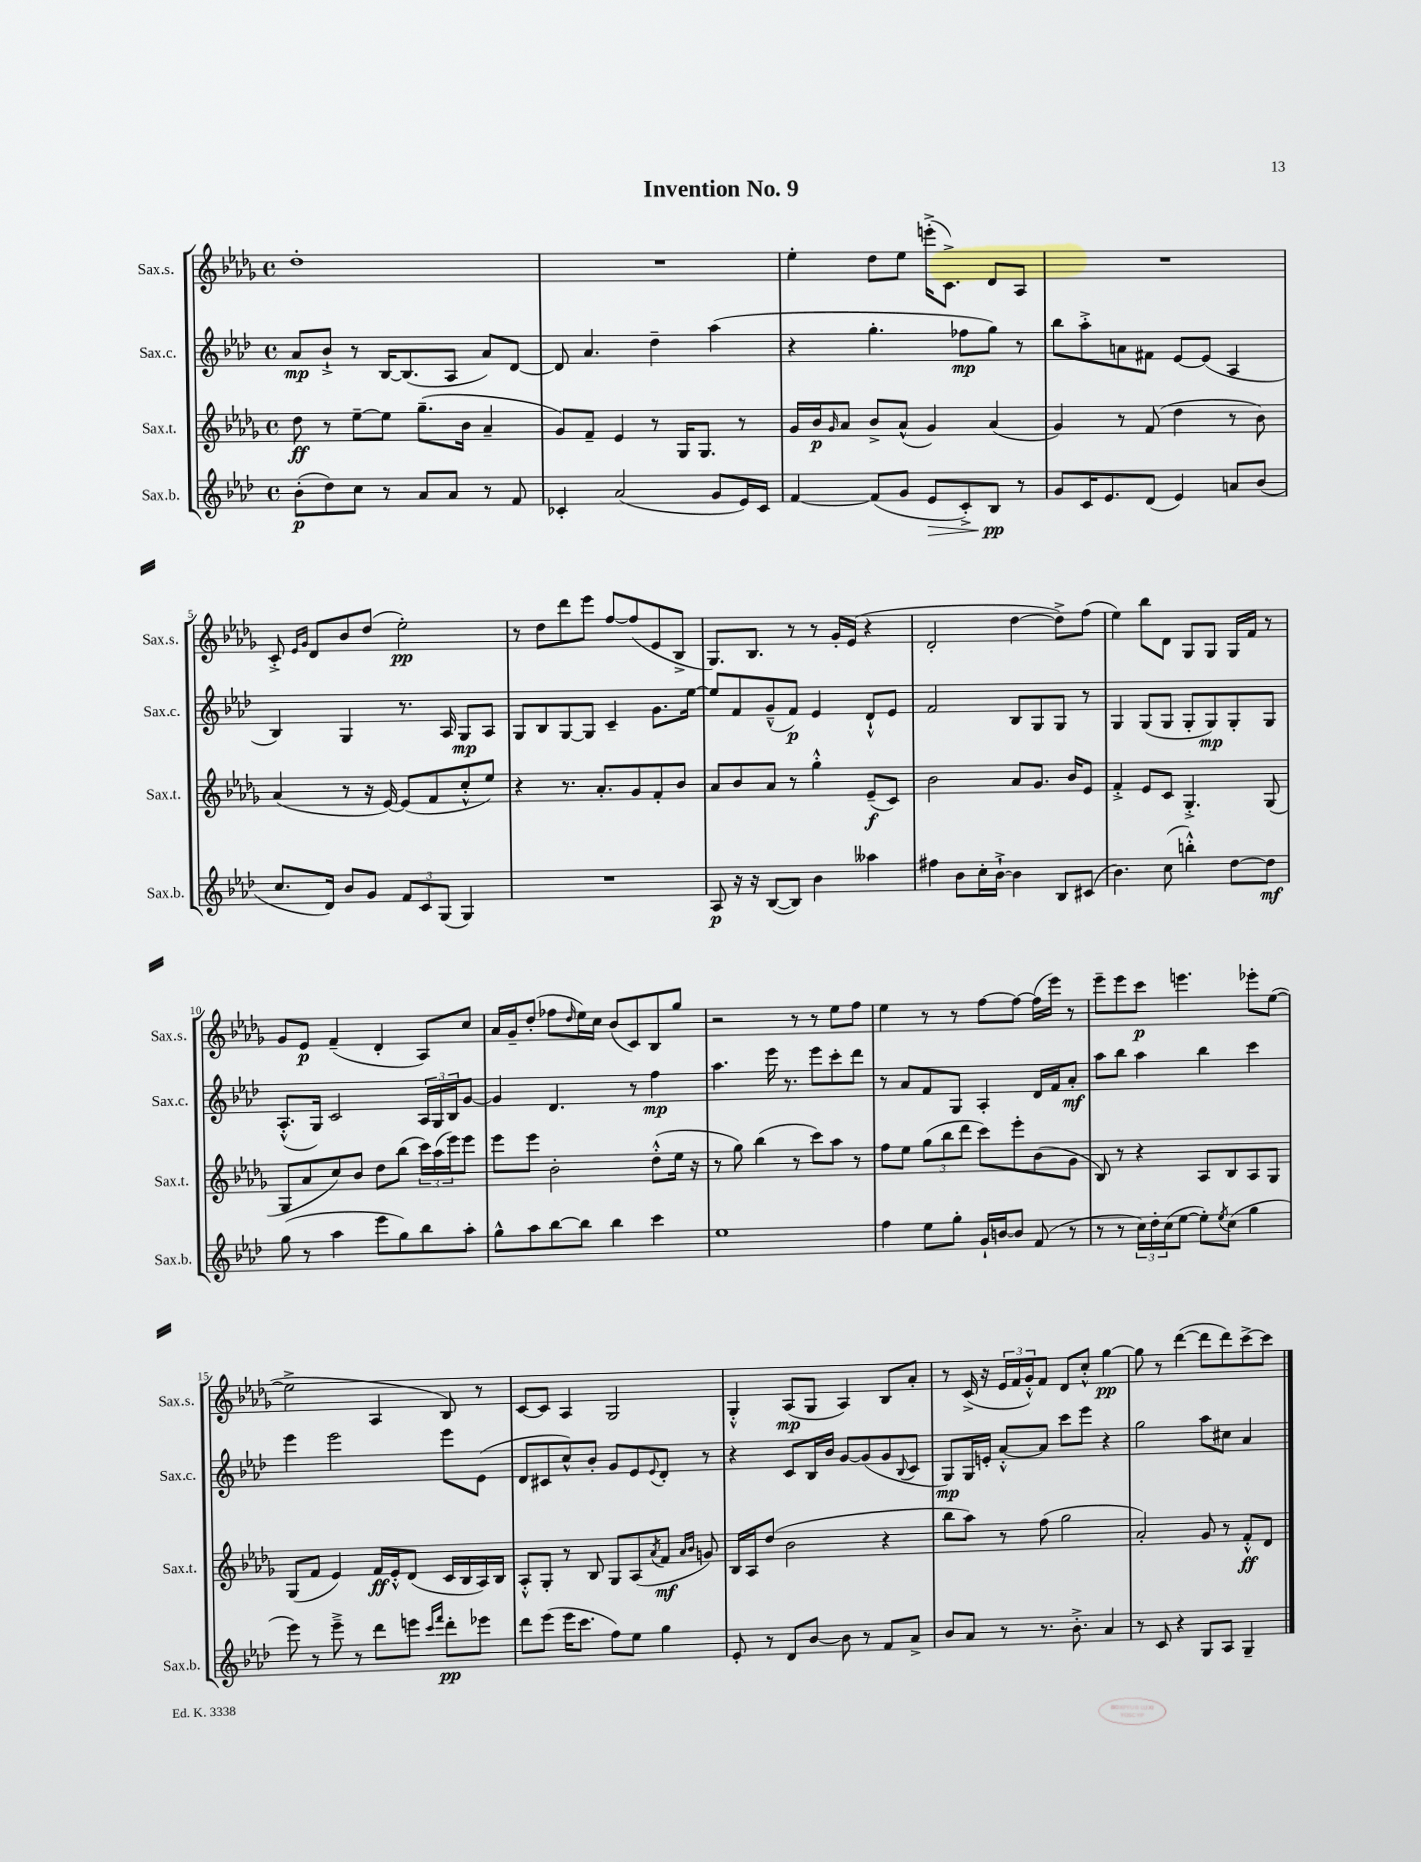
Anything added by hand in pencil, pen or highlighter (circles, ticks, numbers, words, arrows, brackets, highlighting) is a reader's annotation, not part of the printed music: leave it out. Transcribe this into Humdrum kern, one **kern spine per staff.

**kern	**kern	**kern	**kern
*staff4	*staff3	*staff2	*staff1
*clefG2	*clefG2	*clefG2	*clefG2
*k[b-e-a-d-]	*k[b-e-a-d-g-]	*k[b-e-a-d-]	*k[b-e-a-d-g-]
*M4/4	*M4/4	*M4/4	*M4/4
*met(c)	*met(c)	*met(c)	*met(c)
(8b-'\L	8dd-\	8a-/L	1dd-'
8dd-\)	8r	8b-`^/J	.
8cc\J	[8ee-~\L	8r	.
8r	8ee-\]J	[16B-/LK	.
.	.	(8.B-/]	.
8a-/L	(8.gg-~\L	.	.
8a-/J	.	8A-/J	.
.	16b-\Jk	.	.
8r	4a-~/	8a-/L)	.
8f/	.	[8d-/J	.
=	=	=	=
4c-'/	8g-/L)	8d-/]	1r
.	8f~/J	4.a-/	.
(2a-/	4e-/	.	.
.	8r	4dd-~\	.
.	16G-/LK	.	.
.	8.G-/J	.	.
8g/L	.	(4aa-\	.
16e-/L)	8r	.	.
16c-/JJ	.	.	.
=	=	=	=
[4f/	16g-/LL	4r	4ee-'\
.	16b-/J	.	.
.	16qqg-/	.	.
.	8a-/J	.	.
(8f/]L	8b-^/L	4.gg'\	8dd-\L
8g/J	(8a-^^/J	.	8ee-\J
8e-/L	4g-/)	.	(16eee'^\LK
.	.	.	8.c^\J)
8c'^/)	.	8ff-\L	.
8B-/J	(4a-/	8gg\J)	8d-/L
8r	.	8r	8A-/J
=	=	=	=
8g/L	4g-/)	8bb-\L	1r
16c/K	.	8aa-'^\	.
8.e-/	.	.	.
.	8r	8a\	.
(8d-/J	(8f/	8f#\J	.
4e-/)	4dd-\	[8e-/L	.
.	.	(8e-/]J	.
8a/L	8r	4A-/	.
(8b-/J	8b-\)	.	.
=	=	=	=
8.cc/L	(4a-/	4B-/)	8c'^/
.	.	.	16qqe-/LL
.	.	.	16qqg-/JJ
.	.	.	8d-/L
16d-/Jk)	.	.	.
8b-/L	8r	4G/	8b-/
8g/J	16r	.	(8dd-/J
.	[16e-/)	.	.
12f/L	(8e-/]L	8.r	2ee-'\)
12c/	.	.	.
.	8f/	.	.
(12G/J	.	.	.
.	.	16A-/	.
4G/)	8cc'^^/	8G/L	.
.	8ee-/J)	8A-/J	.
=	=	=	=
1r	4r	8G/L	8r
.	.	8B-/	8dd-\L
.	8.r	[8G/	8ddd-\
.	.	8G/]J	8eee-\J
.	8.a-'/L	.	.
.	.	4c~/	[8ff/L
.	8g-/	.	(8ff/]
.	8f'/	8.g\L	8e-/
.	8b-/J	.	8B-^/J
.	.	[16ee-\Jk	.
=	=	=	=
8A-/	8a-/L	8ee-/]L	8.G-/L)
16r	8b-/	8f/	.
16r	.	.	8.B-/J
([8B-/L	8a-/J	(8g~^^/	.
8B-/]J)	8r	8f/J)	8r
4b-\	4gg-'^^\	4e-/	8r
.	.	.	16g-'/LL
.	.	.	(16e-/JJ
4aa--\	(8e-~/L	8d-`^^/L	4r
.	8c/J)	8e-/J	.
=	=	=	=
4ff#\	2b-\	2f/	2d-'/
8b-\L	.	.	.
16cc'\L	.	.	.
[16b-`^\JJ	.	.	.
4b-\]	8a-/L	8B-/L	[4dd-\
.	8.g-/J	8G/	.
8B-/L	.	8G/J	8dd-^\]L)
.	16b-/LK	.	.
(8c#/J	8e-/J	8r	(8ff\J
=	=	=	=
4.b-\)	4f'^/	4G/	4ee-\)
.	8e-/L	(8G/L	8bb-\L
(8cc\	8c/J	8G/J	8d-\J
4bb'^^\)	4.G-'^/	8G'/L	8G-/L
.	.	8G/)	8G-/J
[8dd-\L	.	8G'/	16G-/LL
.	.	.	16f/JJ
8dd-\]J	(8G-/	8G/J	8r
=	=	=	=
(8gg\	8G-/L	(8.A-'^^/L	8g-/L
8r	8a-/	.	8e-/J
.	.	16G/Jk)	.
4aa-\	8cc/)	2c/	(4f~/
.	8b-/J	.	.
8eee-\L	8dd-\L	.	4d-'/
8gg\)	(8bb-\J	.	.
8bb-\	24ccc\LL)	24A-/LL	8A-/L)
.	(24aa-\	24G/	.
.	24eee-\J)	24B-/J	.
8aa-'\J	8eee-\J	[8g/J	8cc/J
=	=	=	=
8gg^^\L	8eee-\L	4g/]	16a-/LL
.	.	.	16g-~/J
8aa-\	8eee-\J	.	(8dd-'/J
[8bb-\	2b-'\	4.d-/	8ff-\L
.	.	.	16qqdd-/
8bb-\]J	.	.	16ee-\L)
.	.	.	16cc\JJ
4bb-\	.	.	(8b-/L
.	.	8r	8c/)
4ccc\	(8dd-'^^\L	4ff\	8B-/
.	16ee-\Jk	.	8gg-/J
.	16r	.	.
=	=	=	=
1ee-	8r	4.aa-\	2r
.	8gg-\)	.	.
.	(4bb-\	.	.
.	.	16eee-\	.
.	.	8.r	.
.	8r	.	8r
.	8ccc\L)	8eee-\L	8r
.	8aa-\J	8ccc'\	8ee-\L
.	8r	8ddd-\J	8ff\J
=	=	=	=
4ff\	8ff\L	8r	4ee-\
.	8ee-\J	8a-/L	.
8ee-\L	(12gg-\L	8f/	8r
.	12bb-\	.	.
8gg'\J	.	8G/J	8r
.	12ddd-\J	.	.
16g`/LL	8ccc\L)	4A-'/	[8ff\L
[16b/J	.	.	.
8b/]J	8eee-'\	.	8ff\_J
(8f/	(8b-\	16d-/LL	(16ff\]LL
.	.	16f/J	16eee-\JJ)
8r	8g-\J	8a-'/J	8r
=	=	=	=
8r	8B-/)	8aa-\L	8eee-~\L
8r	8r	8bb-\J	8eee-\
24cc\LL)	4r	4aa-\	8ccc\J
24dd-'\	.	.	.
(24cc\J	.	.	.
[8ee-\J	.	.	4.eee\
8ee-'\]L)	8A-/L	4bb-\	.
8qee-/	.	.	.
(8cc\J	8B-/	.	.
4gg\	8A-/	4ccc\	8eee-'\L
.	8G-/J	.	([8ee-\J
=	=	=	=
8eee-\)	(8G-/L	4eee-\	2ee-^\]
8r	8f/J	.	.
8eee-~^\	4e-/)	2eee-\	.
8r	.	.	.
8ddd-\L	16f/LL	.	4A-/
.	16e-'^^/J	.	.
8eee\J	(8d-/J	.	.
16qqccc/LL	.	.	.
16qqfff/JJ	.	.	.
8ddd-'\L	16c/LL	8eee-\L	8B-/)
.	16B-/	.	.
8eee-\J	16A-/)	(8e-\J	8r
.	16B-/JJ	.	.
=	=	=	=
8ddd-\L	8A-'^^/L	8d-/L	[8c/L
(8eee-\J	8G-'/J	8c#/	8c/]J
16eee-\LK	8r	8cc^^/)	4A-/
8.ccc\J	.	.	.
.	8B-/	8b-'/J	.
8ff\L)	8G-/L	8g/L	2G-/
8ee-\J	(8A-/	8e-/	.
.	8qa-/	8qqe-/	.
4gg\	8f/J	8d-'/J	.
.	16qqa-/LL	.	.
.	16qqb-/JJ	.	.
.	8g/)	8r	.
=	=	=	=
8e-'/	16B-/LL	4r	4G-'^^/
.	16A-/J	.	.
8r	(8dd-/J	.	.
8d-/L	2b-\	8c/L	(8A-/L
[8b-/J	.	16B-/L	8G-/J
.	.	16b-/JJ	.
8b-\]	.	[8g/L	4A-/)
8r	.	(8g/]	.
8f/L	4r	8g/	8B-/L
.	.	8qqB-/	.
8a-^/J	.	8c/J	8a-'/J
=	=	=	=
8b-/L	8bb-\L	8G/L)	8r
8a-/J	8aa-\J)	16G/L	(16c^/
.	.	16e'/JJ	16r
8r	8r	[8a-'^^/L	24e-/LL
.	.	.	24f/
.	.	.	24g-'^^/J)
8.r	(8ff\	8a-/]J	8f/J
.	2gg-\	8ccc\L	8d-/L
8.b-'^\	.	.	.
.	.	8eee-\J	8cc'^^/J
4a-/	.	4r	[4gg-\
=	=	=	=
8r	2a-'/)	2gg\	8gg-\]
8c/	.	.	8r
4r	.	.	([4ddd-\
8G/L	8g-/	8aa-\L	8ddd-\]L
8A-/J	8r	8cc#\J	8ddd-\)
4G~/	8f'^^/L	4a-/	[8ccc^\
.	8d-/J	.	8ccc\]J
==	==	==	==
*-	*-	*-	*-
